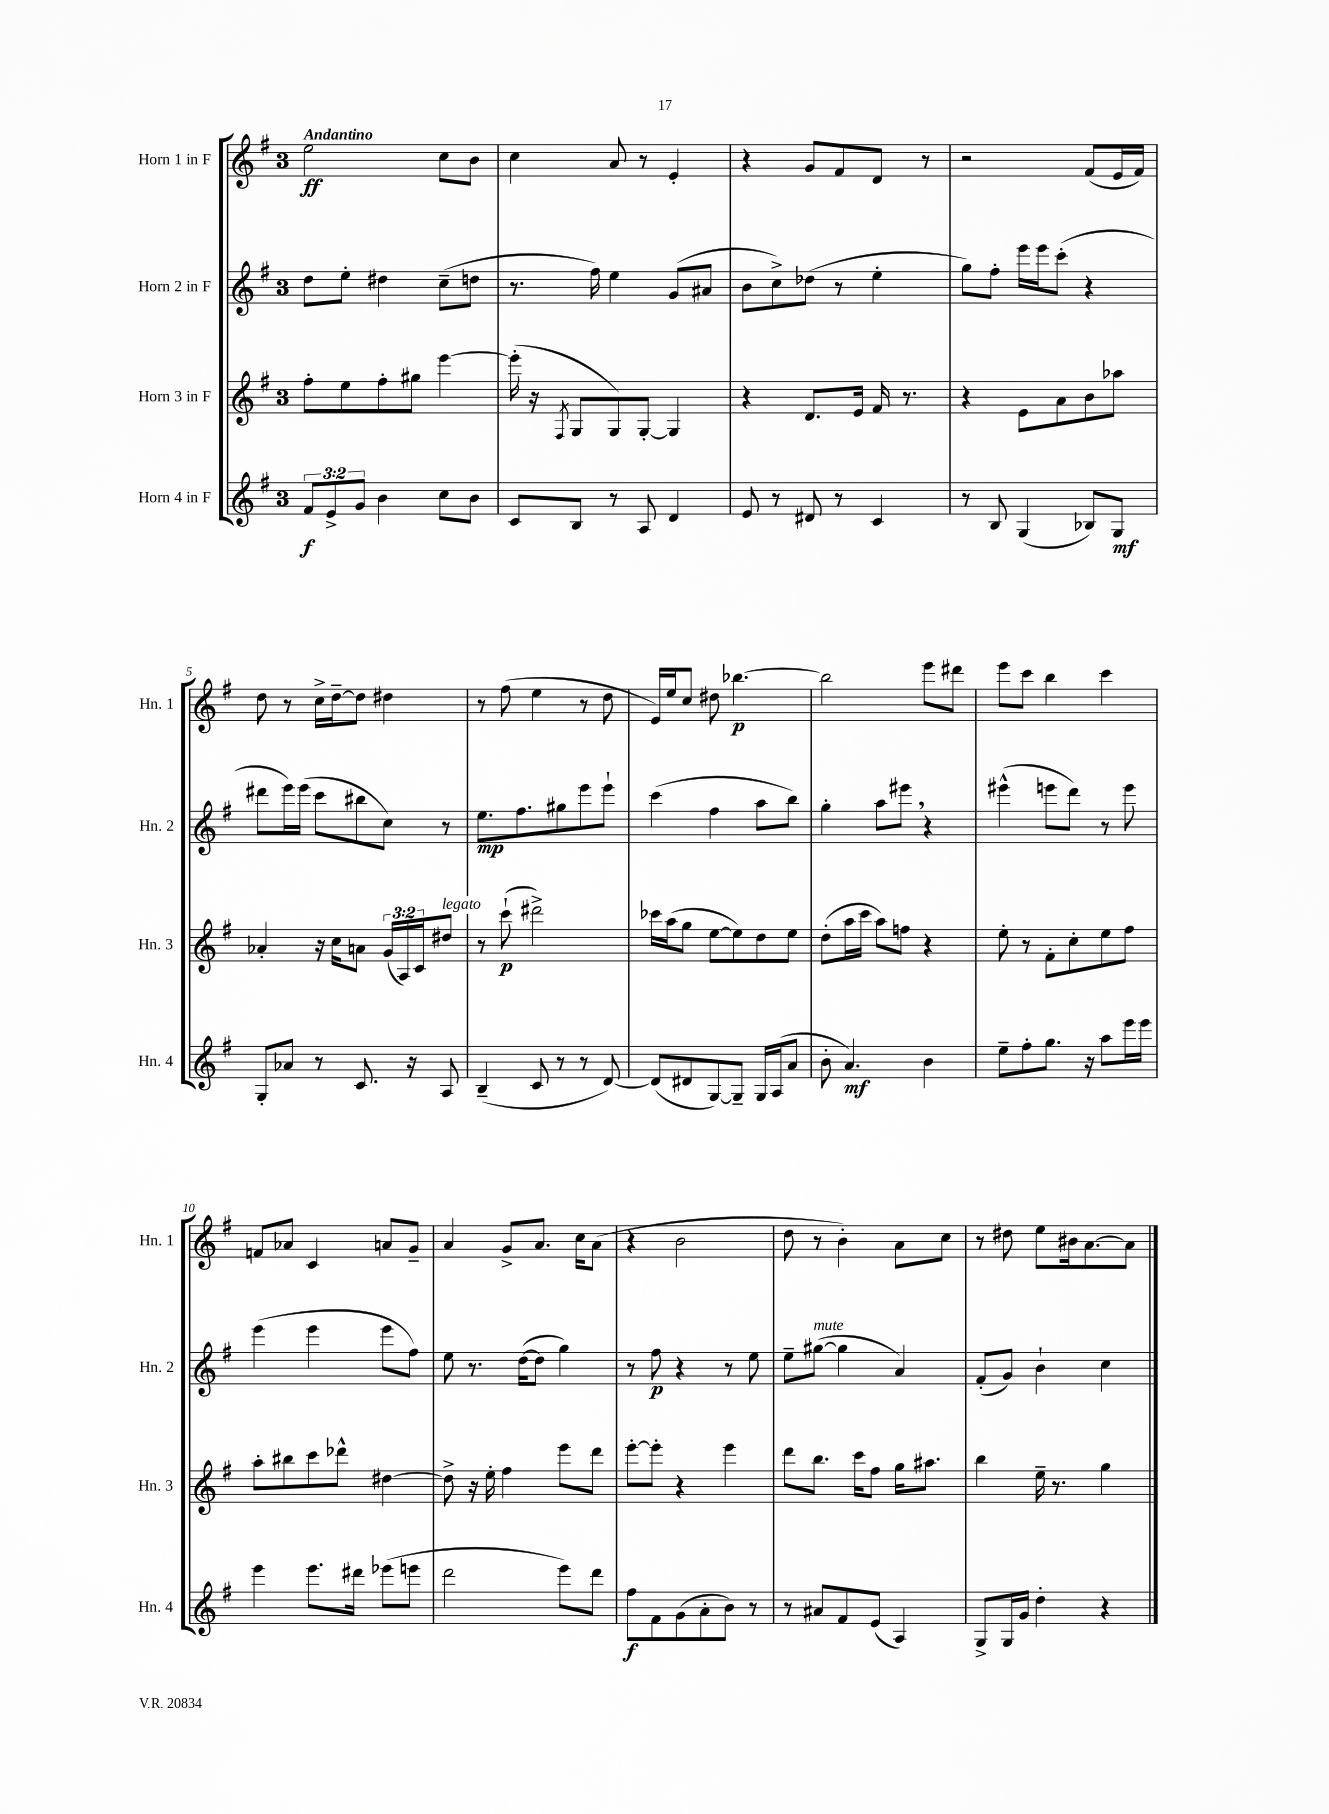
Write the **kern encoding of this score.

**kern	**kern	**kern	**kern
*staff4	*staff3	*staff2	*staff1
*clefG2	*clefG2	*clefG2	*clefG2
*k[f#]	*k[f#]	*k[f#]	*k[f#]
*M3/4	*M3/4	*M3/4	*M3/4
12f#/L	8ff#'\L	8dd\L	2ee\
12e^/	.	.	.
.	8ee\	8ee'\J	.
12g/J	.	.	.
4b\	8ff#'\	4dd#\	.
.	8gg#\J	.	.
8cc\L	[4eee\	(8cc~\L	8cc\L
8b\J	.	8dd\J	8b\J
=	=	=	=
8c/L	(16eee'\]	8.r	4cc\
.	16r	.	.
.	8qF#/	.	.
8B/J	8G/L	.	.
.	.	16ff#\)	.
8r	8G/)	4ee\	8a/
8A/	[8G'/J	.	8r
4d/	4G/]	(8g/L	4e'/
.	.	8a#/J	.
=	=	=	=
8e/	4r	8b\L	4r
8r	.	8cc^\)	.
8d#/	8.d/L	(8dd-\J	8g/L
8r	.	8r	8f#/
.	16e/Jk	.	.
4c/	16f#/	4ee'\	8d/J
.	8.r	.	.
.	.	.	8r
=	=	=	=
8r	4r	8gg\L)	2r
8B/	.	8ff#'\J	.
(4G/	8e\L	16eee\LL	.
.	.	16eee\J	.
.	8a\	(8ccc'\J	.
8B-/L)	8b\	4r	(8f#/L
8G/J	8aa-\J	.	16e/L
.	.	.	16f#/JJ)
=	=	=	=
8G'/L	4a-'/	8ddd#\L	8dd\
8a-/J	.	16eee\L)	8r
.	.	(16eee\JJ	.
8r	16r	8ccc\L	16cc^\LL
.	16cc\LK	.	[16dd~\J
8.c/	8a\J	8bb#\	8dd\]J
.	(24g/LL	8cc\J)	4dd#\
.	24A/)	.	.
16r	.	.	.
.	24c/J	.	.
8A/	8dd#/J	8r	.
=	=	=	=
(4B~/	8r	8.ee\L	8r
.	(8ccc`\	.	(8ff#\
.	.	8.ff#\	.
8c/	2ddd#^\)	.	4ee\
8r	.	8gg#\	.
8r	.	8eee\	8r
[8d/)	.	8eee`\J	8dd\
=	=	=	=
(8d/]L	16ccc-\LL	(4ccc\	16e/LL)
.	(16aa\J	.	16ee/J
8d#/	8gg\J	.	8cc/J
[8G/)	[8ee\L	4ff#\	8dd#\
8G~/]J	8ee\])	.	[4.bb-\
16G/LL	8dd\	8aa\L	.
(16A/J	.	.	.
8a/J	8ee\J	8bb\J)	.
=	=	=	=
8b'\	(8dd'\L	4gg'\	2bb-\]
4.a/)	16aa\L	.	.
.	16ccc\JJ	.	.
.	8aa\L)	8aa\L	.
.	8ff\J	8eee#\J	.
4b\	4r	4r	8eee\L
.	.	.	8ddd#\J
=	=	=	=
8ee~\L	8ee'\	(4eee#^^\	8eee\L
8ff#'\	8r	.	8ccc\J
8.gg\J	8f#'\L	8eee\L	4bb\
.	8cc'\	8ddd\J)	.
16r	.	.	.
8aa\L	8ee\	8r	4ccc\
16eee\L	8ff#\J	8eee\	.
16eee\JJ	.	.	.
=	=	=	=
4eee\	8aa'\L	(4eee\	8f/L
.	8bb#\	.	8a-/J
8.eee\L	8ccc\	4eee\	4c/
.	8ddd-^^\J	.	.
16ddd#\Jk	.	.	.
(8eee-\L	[4dd#\	8eee\L	8a/L
8eee\J	.	8ff#\J)	8g~/J
=	=	=	=
2ddd\	8dd#^\]	8ee\	4a/
.	16r	8.r	.
.	16ee'\	.	.
.	4ff#\	.	8g^/L
.	.	([16dd\LK	.
.	.	8dd\]J	8.a/J
8eee\L)	8eee\L	4gg\)	.
.	.	.	16cc\LK
8ddd\J	8ddd\J	.	(8a\J
=	=	=	=
8ff#\L	[8eee'\L	8r	4r
8f#\	8eee'\]J	8ff#\	.
(8g\	4r	4r	2b\
8a'\	.	.	.
8b\J)	4eee\	8r	.
8r	.	8ee\	.
=	=	=	=
8r	8ddd\L	8ee~\L	8dd\
8a#/L	8.bb\J	([8gg#\J	8r
8f#/	.	4gg#\]	4b'\)
.	16ccc\LK	.	.
(8e/J	8ff#\J	.	.
4A/)	16gg\LK	4a/)	8a\L
.	8.aa#\J	.	.
.	.	.	8cc\J
=	=	=	=
8G^/L	4bb\	(8f#'/L	8r
16G/L	.	8g/J)	8dd#\
16g/JJ	.	.	.
4dd'\	16ee~\	4b`\	8ee\L
.	8.r	.	.
.	.	.	16b#\k
.	.	.	[8.a\
4r	4gg\	4cc\	.
.	.	.	8a\]J
==	==	==	==
*-	*-	*-	*-
